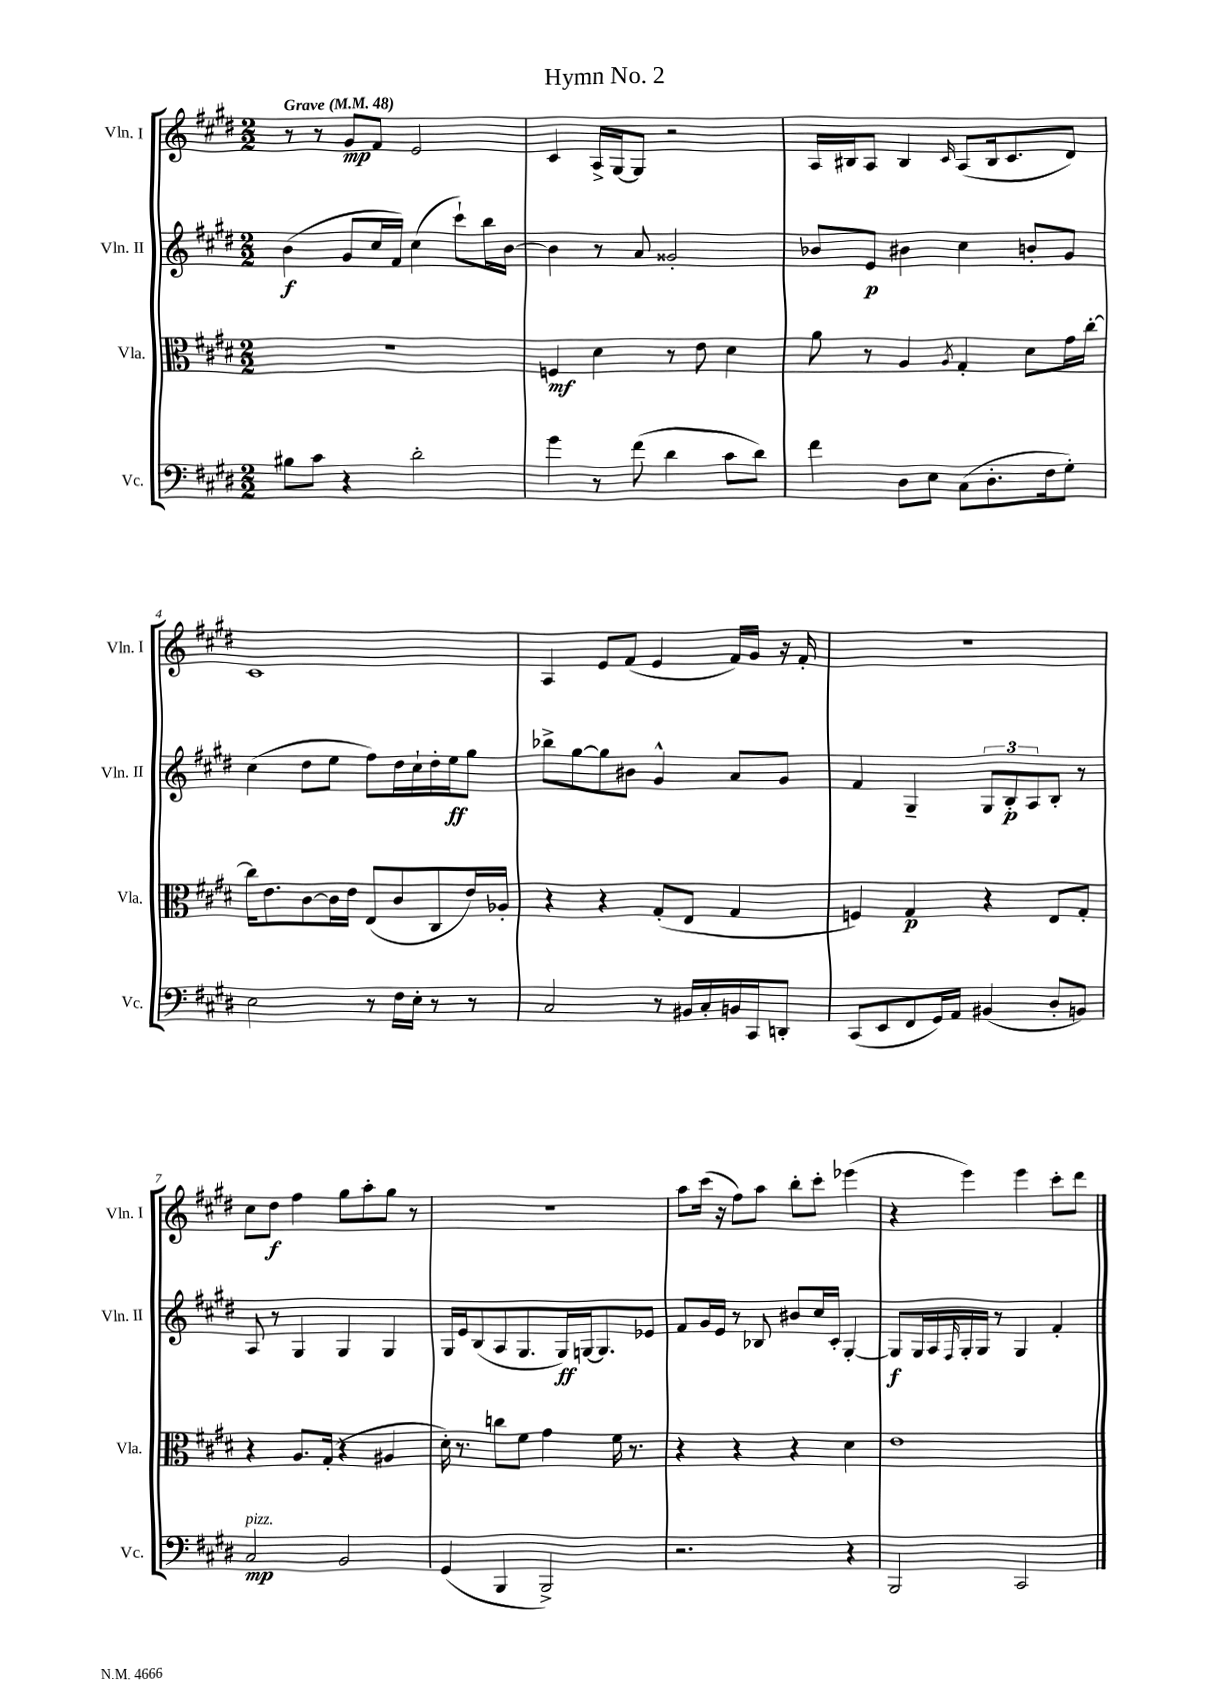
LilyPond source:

\header { title = "Hymn No. 2" }
<<
\new StaffGroup <<
\new Staff = "s0" \with { instrumentName = "Vln. I" shortInstrumentName = "Vln. I" } {
    \clef treble \key e \major \numericTimeSignature \time 2/2 \tempo "Grave" 4 = 48
    r8 r8 gis'8\mp fis'8 e'2 |
    cis'4 a16-> gis16~ gis8 r2 |
    a16 bis16 a8 bis4 \grace { cis'16 } a8( bis16 cis'8. dis'8) |
    cis'1 |
    a4 e'8 fis'8( e'4 fis'16) gis'16 r16 fis'16-. |
    r1 |
    cis''8 dis''8\f fis''4 gis''8 a''8-. gis''8 r8 |
    r1 |
    a''8 cis'''16( r16 fis''8) a''8 b''8-. cis'''8-. ees'''4( |
    r4 e'''4) e'''4 cis'''8-. dis'''8 \bar "|." |
}
\new Staff = "s1" \with { instrumentName = "Vln. II" shortInstrumentName = "Vln. II" } {
    \clef treble \key e \major \numericTimeSignature \time 2/2
    b'4\f( gis'8 cis''16 fis'16) cis''4( cis'''8-!) b''16 b'16~ |
    b'4 r8 a'8 gisis'2-. |
    bes'8 e'8\p bis'4 cis''4 b'8-. gis'8 |
    cis''4( dis''8 e''8 fis''8) dis''16 cis''16-! dis''16-. e''16\ff gis''8 |
    bes''8-> gis''8~ gis''8 bis'8 gis'4-^ a'8 gis'8 |
    fis'4 gis4-- \tuplet 3/2 { gis8 b8-.\p a8 } b8-. r8 |
    a8 r8 gis4 gis4 gis4 |
    gis16 e'16 b8( a8 gis8. gis16\ff) g16~ g8. ees'8 |
    fis'8 gis'16 e'16 r8 bes8 bis'8 cis''16 cis'16-. gis4~-. |
    gis8\f gis16 a16 \grace { fis16 } gis16-. gis16 r8 gis4 fis'4-. \bar "|." |
}
\new Staff = "s2" \with { instrumentName = "Vla." shortInstrumentName = "Vla." } {
    \clef alto \key e \major \numericTimeSignature \time 2/2
    r1 |
    f4\mf dis'4 r8 e'8 dis'4 |
    a'8 r8 a4 \acciaccatura { a8 } gis4-. dis'8 gis'16 cis''16~-. |
    cis''16 e'8. cis'8~ cis'16 e'16 e8( cis'8 cis8 e'16) aes16-. |
    r4 r4 gis8-.( e8 gis4 |
    f4) gis4\p r4 e8 gis8-. |
    r4 a8. gis16-.( r4 ais4 |
    dis'16-.) r8. c''8 fis'8 gis'4 fis'16 r8. |
    r4 r4 r4 dis'4 |
    e'1 \bar "|." |
}
\new Staff = "s3" \with { instrumentName = "Vc." shortInstrumentName = "Vc." } {
    \clef bass \key e \major \numericTimeSignature \time 2/2
    bis8 cis'8 r4 dis'2-. |
    gis'4 r8 fis'8( dis'4 cis'8 dis'8) |
    fis'4 dis8 e8 cis8( dis8.-. fis16 gis8-.) |
    e2 r8 fis16 e16-. r8 r8 |
    cis2 r8 bis,16 cis16-. b,16 cis,16 d,8-. |
    cis,8( e,8 fis,8 gis,16) a,16 bis,4( dis8-. b,8) |
    cis2\mp^\markup { \italic "pizz." } b,2 |
    gis,4( b,,4 b,,2->) |
    r2. r4 |
    b,,2 cis,2 \bar "|." |
}
>>
>>
